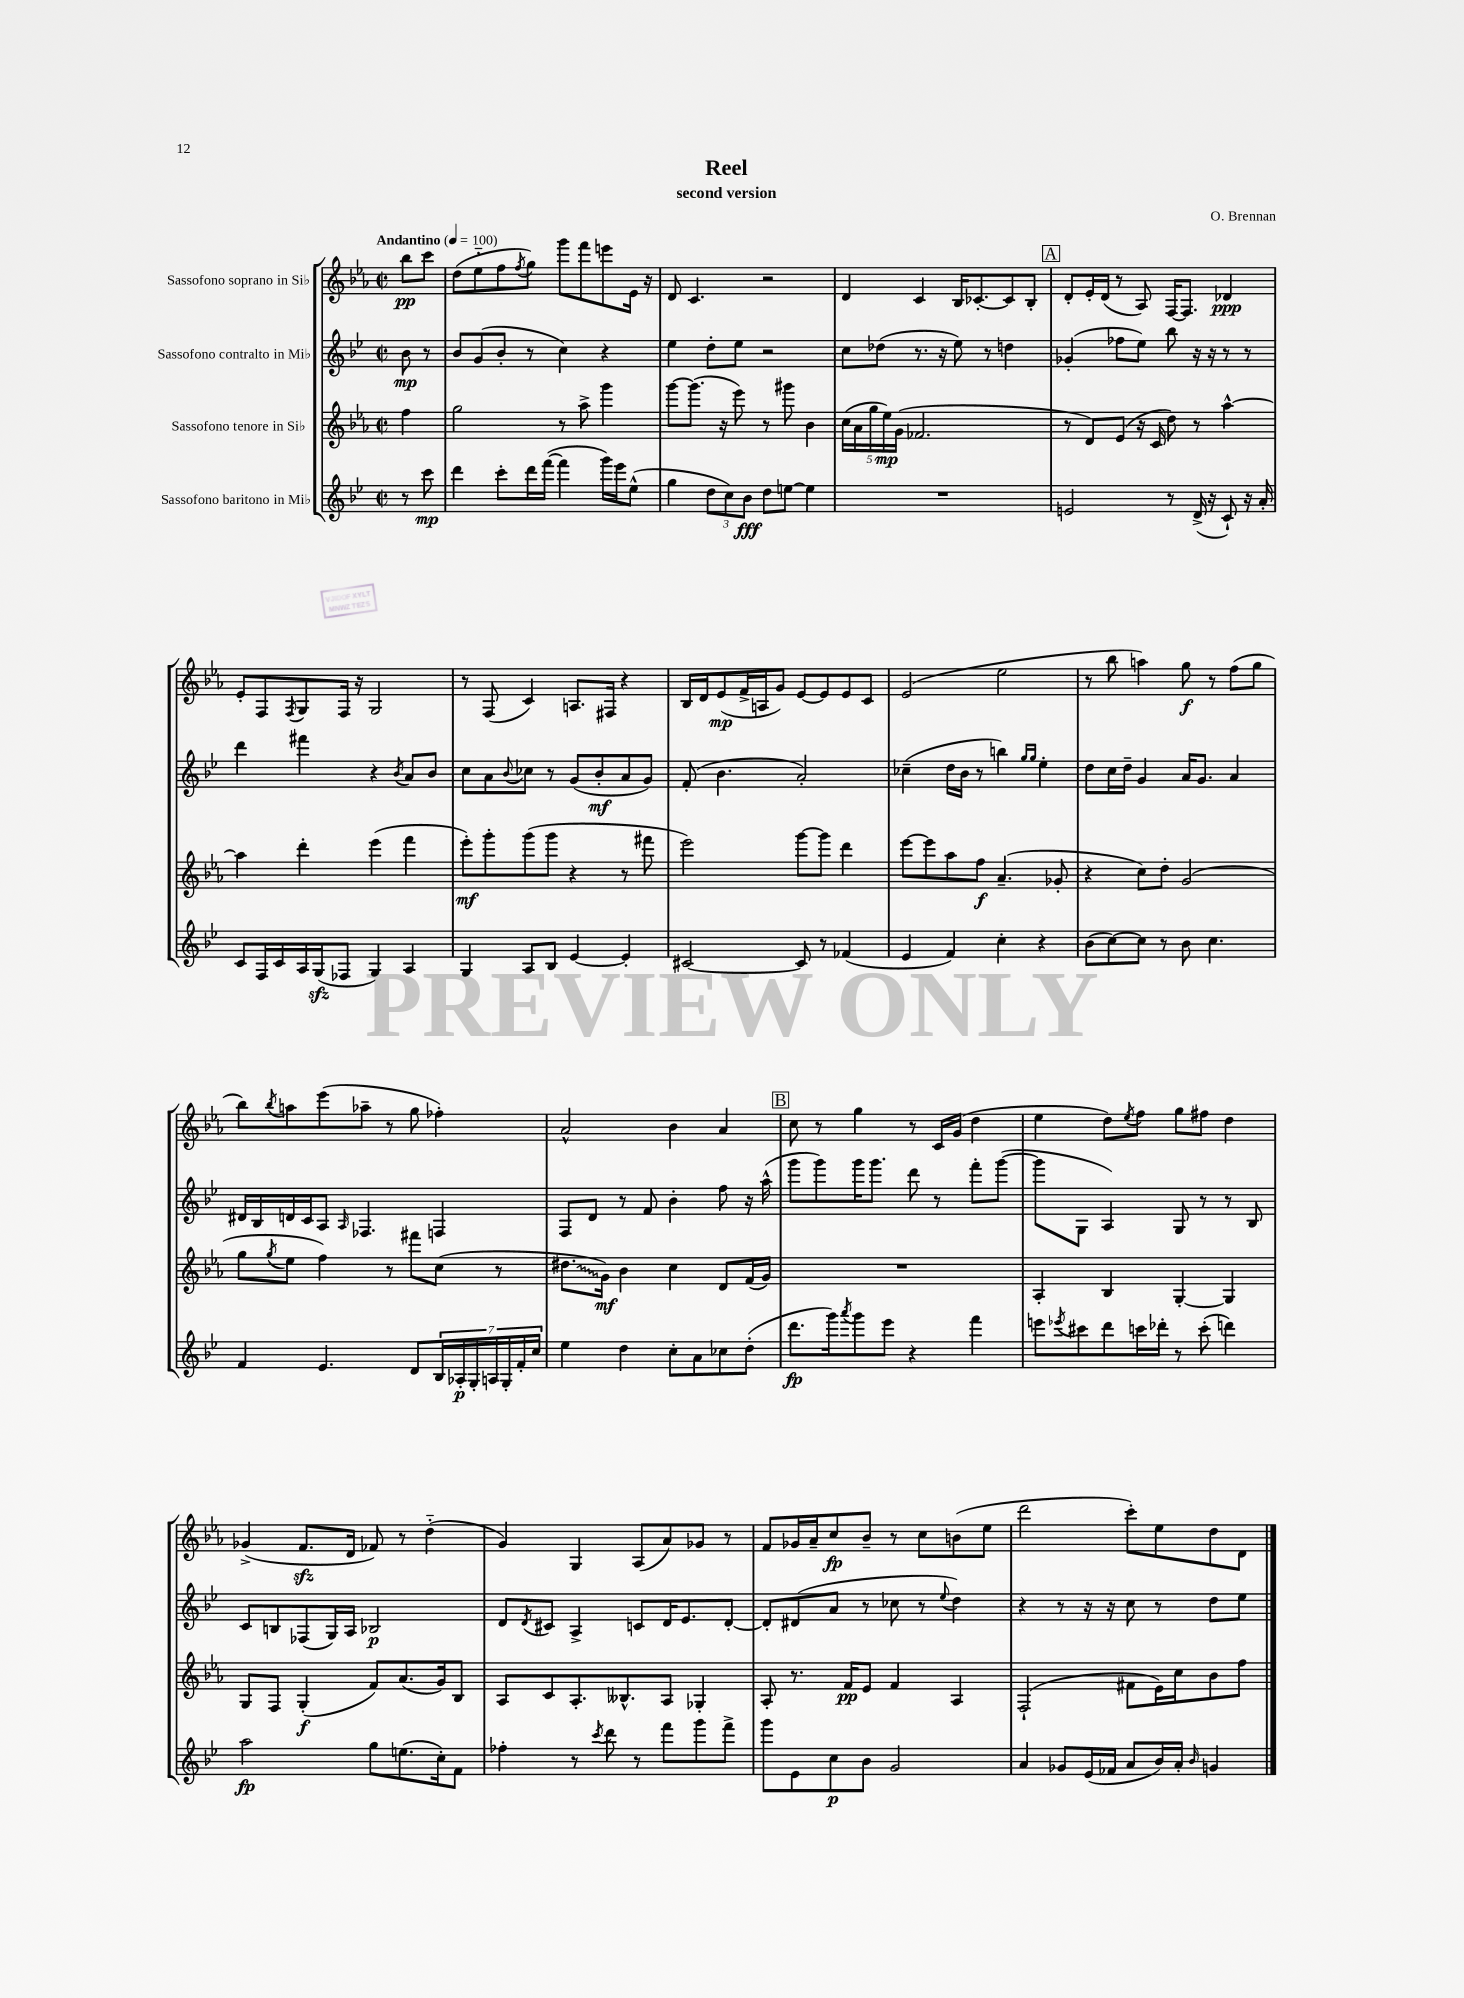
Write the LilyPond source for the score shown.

\header { title = "Reel" composer = "O. Brennan" subtitle = "second version" }
<<
\new StaffGroup <<
\new Staff = "s0" \with { instrumentName = "Sassofono soprano in Sib" } {
    \clef treble \key ees \major \defaultTimeSignature \time 2/2 \partial 4 \tempo "Andantino" 4 = 100
    bes''8\pp c'''8 |
    d''8( ees''8-_ f''8 \acciaccatura { f''8 } g''8) g'''8 f'''8 e'''8 ees'16 r16 |
    d'8 c'4. r2 |
    d'4 c'4 bes16 ces'8.~-. ces'8 bes8-. |
    \mark \markup { \box "A" } d'8-. ees'16-. d'16( r8 aes8) f16~ f8. des'4\ppp |
    ees'8-. f8 \acciaccatura { f8 } g8 f16 r16 g2 |
    r8 f8( c'4) a8. fis16 r4 |
    bes16 d'16 ees'8\mp( f'16-> a16 g'8) ees'8~ ees'8 ees'8 c'8 |
    ees'2( ees''2 |
    r8 bes''8 a''4) g''8\f r8 f''8( g''8 |
    bes''8) \acciaccatura { bes''8 } a''8 ees'''8( aes''8-- r8 g''8 fes''4-.) |
    aes'2-^ bes'4 aes'4 |
    \mark \markup { \box "B" } c''8 r8 g''4 r8 c'16 g'16( d''4 |
    ees''4 d''8) \acciaccatura { ees''8 } f''8 g''8 fis''8 d''4 |
    ges'4->( f'8.\sfz d'16 fes'8) r8 d''4-_( |
    g'4) g4 aes8( aes'8) ges'8 r8 |
    f'8 ges'16 aes'16-- c''8\fp bes'8-- r8 c''8 b'8( ees''8 |
    d'''2 c'''8-.) ees''8 d''8 d'8 \bar "|." |
}
\new Staff = "s1" \with { instrumentName = "Sassofono contralto in Mib" } {
    \clef treble \key bes \major \defaultTimeSignature \time 2/2 \partial 4
    bes'8\mp r8 |
    bes'8 g'8( bes'8-. r8 c''4) r4 |
    ees''4 d''8-. ees''8 r2 |
    c''8 des''8( r8. r16 ees''8) r8 d''4 |
    \mark \markup { \box "A" } ges'4-.( fes''8 ees''8) bes''8 r16 r16 r8 r8 |
    d'''4 fis'''4 r4 \acciaccatura { bes'8 } a'8 bes'8 |
    c''8 a'8 \appoggiatura { bes'8 } ces''8 r8 g'8( bes'8-.\mf a'8 g'8) |
    f'8-.( bes'4. a'2-.) |
    ces''4--( d''16 bes'16 r8 b''4) \grace { g''16 g''16 } ees''4-. |
    d''8 c''16 d''16-- g'4 a'16 g'8. a'4 |
    dis'16 bes16 d'16 c'16 a8 \grace { a16 } fes4. f4 |
    f8 d'8 r8 f'8 bes'4-. f''8 r16 a''16-^( |
    \mark \markup { \box "B" } g'''8 g'''8) g'''16 g'''8. d'''8 r8 f'''8-. g'''8~( |
    g'''8 g8 a4) g8 r8 r8 bes8 |
    c'8 b8 fes8( g16) a16 bes2\p |
    d'8 \acciaccatura { d'8 } cis'8 a4-> c'8 d'16 ees'8. d'8~-. |
    d'8-. dis'8( a'8 r8 ces''8 r8 \appoggiatura { ees''8 } d''4) |
    r4 r8 r16 r16 c''8 r8 d''8 ees''8 \bar "|." |
}
\new Staff = "s2" \with { instrumentName = "Sassofono tenore in Sib" } {
    \clef treble \key ees \major \defaultTimeSignature \time 2/2 \partial 4
    f''4 |
    g''2 r8 aes''8-> g'''4 |
    g'''8~ g'''8.( r16 ees'''8) r8 gis'''8 bes'4 |
    \tuplet 5/4 { c''16( aes'16 g''16 ees''16\mp) g'16( } fes'2. |
    \mark \markup { \box "A" } r8 d'8) ees'8( r16 c'16 d''8) r8 aes''4~-^ |
    aes''4 d'''4-. ees'''4( f'''4 |
    ees'''8-.\mf) g'''8-. g'''8( g'''8 r4 r8 fis'''8 |
    ees'''2) g'''8~ g'''8 d'''4 |
    ees'''8~ ees'''8 aes''8 f''8\f aes'4.--( ges'8-. |
    r4 c''8) d''8-. g'2( |
    g''8 \acciaccatura { g''8 } ees''8 f''4) r8 fis'''8 c''8( r8 |
    \once \override Glissando.style = #'zigzag dis''8.\glissando g'16\mf) bes'4 c''4 d'8 f'16( g'16) |
    \mark \markup { \box "B" } R1 |
    aes4-. bes4 g4~-. g4 |
    g8 f8 g4-.\f( f'8) aes'8.( g'16) bes8 |
    aes8 c'8 aes8.-. beses8.-^ aes8 ges4-. |
    aes8-. r8. f'16\pp ees'8 f'4 aes4 |
    f2-!( fis'8 ees'16) c''16 bes'8 f''8 \bar "|." |
}
\new Staff = "s3" \with { instrumentName = "Sassofono baritono in Mib" } {
    \clef treble \key bes \major \defaultTimeSignature \time 2/2 \partial 4
    r8 c'''8\mp |
    d'''4 c'''8-. d'''16 f'''16~( f'''4 g'''16) ees'''16 ees''8-^( |
    g''4 \tuplet 3/2 { d''8 c''8) bes'8\fff } d''8 e''8~ e''4 |
    R1 |
    \mark \markup { \box "A" } e'2 r8 d'16->( r16 c'8-!) r16 a'16-. |
    c'8 f16 c'16 a16 g16\sfz( fes8 g4) a4 |
    g4 a8 bes8 ees'4~ ees'4-. |
    cis'2~ cis'8 r8 fes'4( |
    ees'4 f'4) c''4-. r4 |
    bes'8( c''8~) c''8 r8 bes'8 c''4. |
    f'4 ees'4. d'8 \tuplet 7/4 { bes16 aes16-.\p g16-. a16 g16-. f'16-. c''16 } |
    ees''4 d''4 c''8-. a'8 ces''8 d''8-.( |
    \mark \markup { \box "B" } d'''8.\fp g'''16) \acciaccatura { a'''8 } g'''8 ees'''8 r4 f'''4 |
    e'''8 \acciaccatura { ees'''8 } cis'''8 d'''8 c'''16 des'''16-. r8 c'''8-.( d'''4) |
    a''2\fp g''8 e''8.( c''16-.) f'8 |
    fes''4-. r8 \acciaccatura { c'''8 } d'''8 r8 f'''8 g'''8 f'''8-> |
    g'''8 ees'8 c''8\p bes'8 g'2 |
    a'4 ges'8 ees'16( fes'16 a'8 bes'16) a'16-. \grace { bes'16 } g'4 \bar "|." |
}
>>
>>
\layout { \context { \Score \remove "Bar_number_engraver" } }
